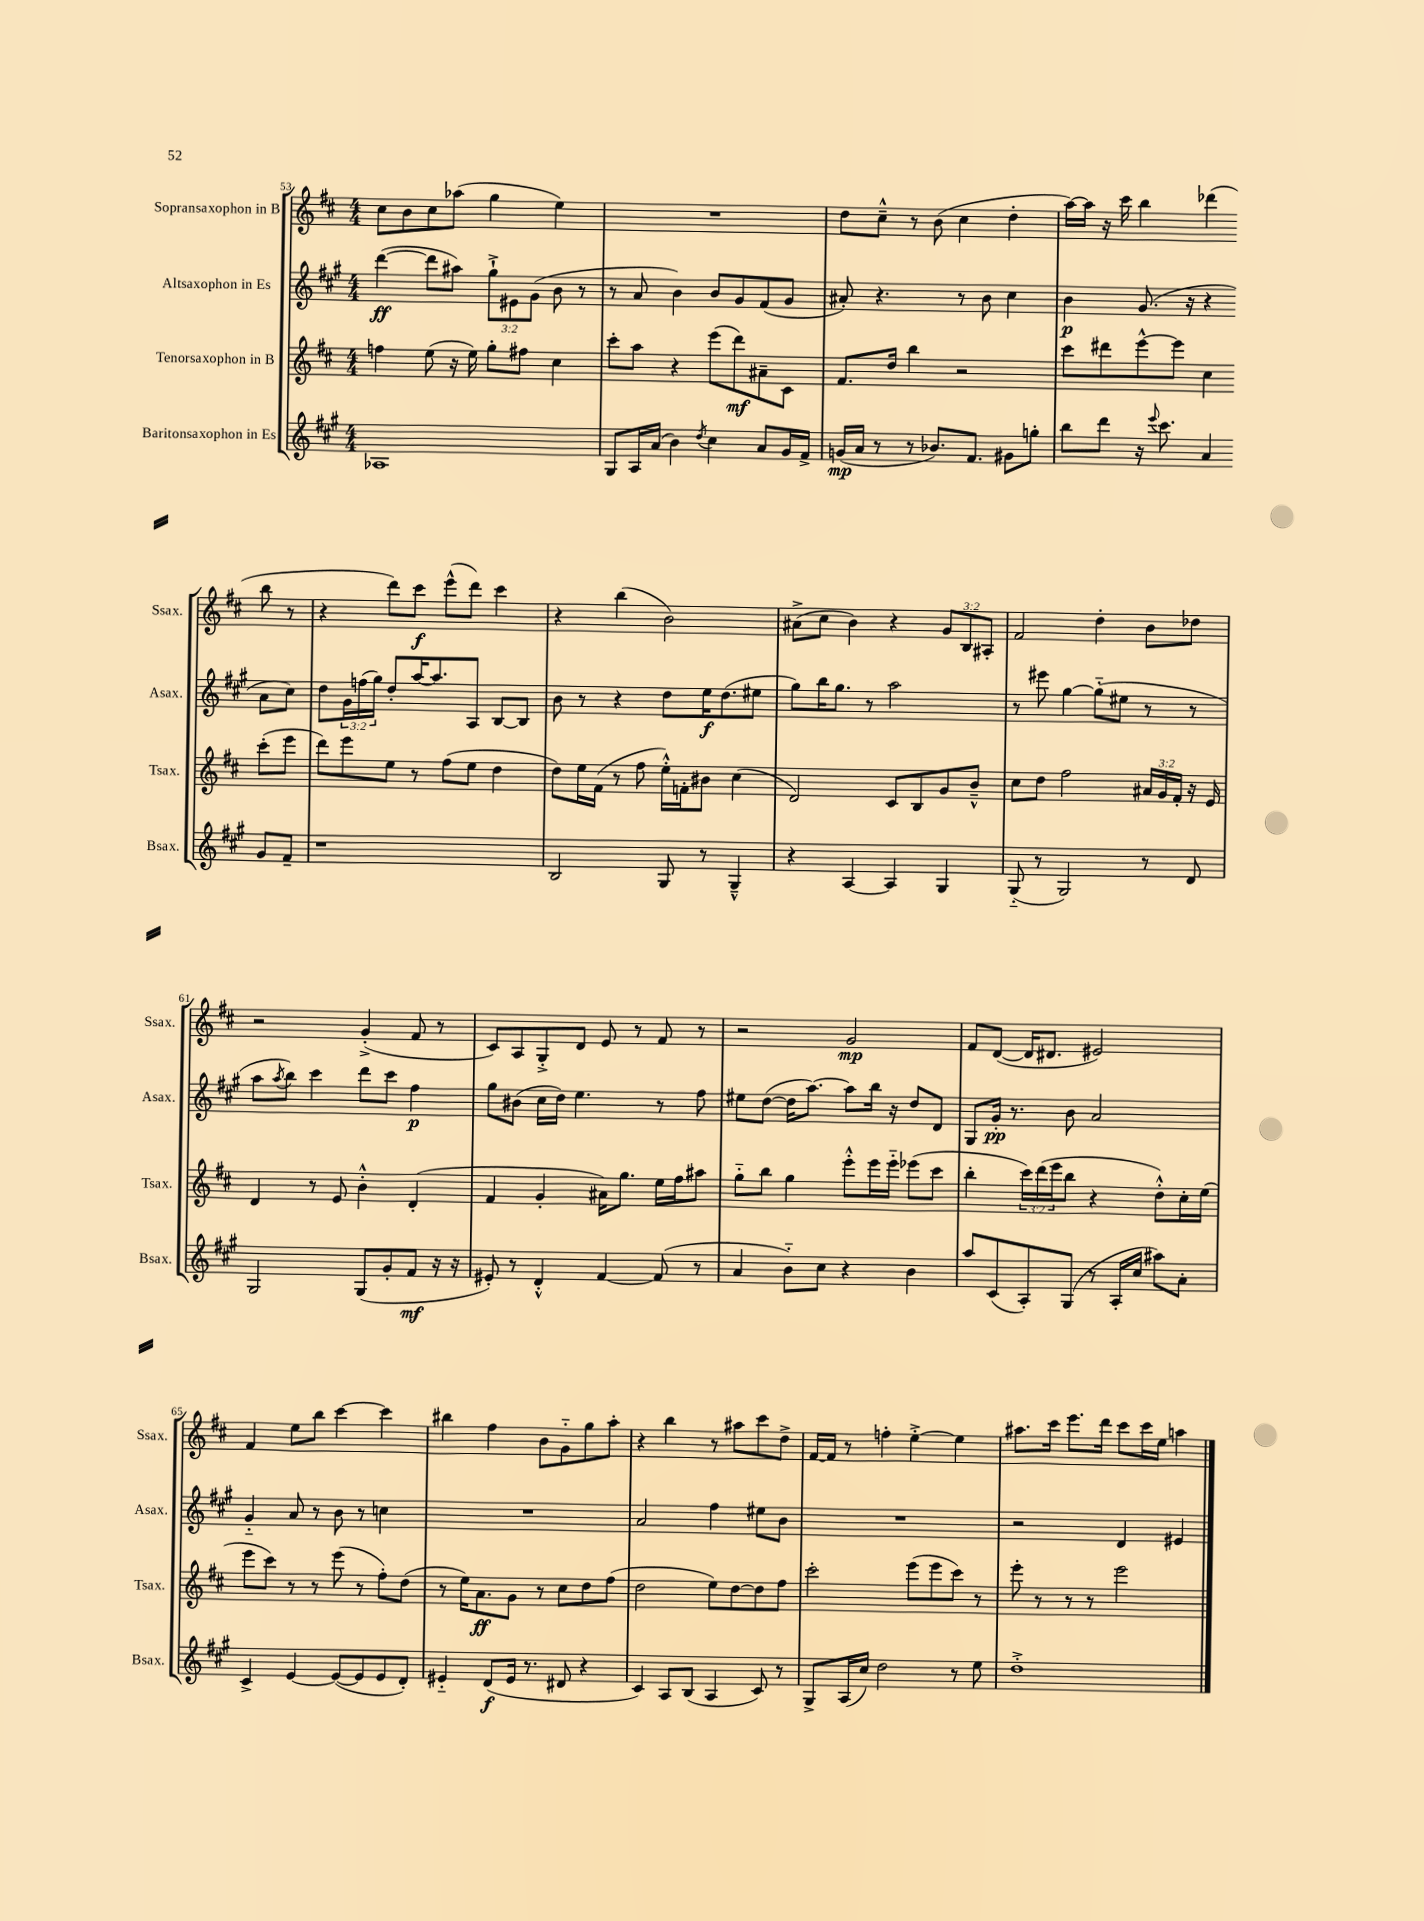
<<
\new StaffGroup <<
\new Staff = "s0" \with { instrumentName = "Sopransaxophon in B" shortInstrumentName = "Ssax." } {
    \clef treble \key d \major \numericTimeSignature \time 4/4 \override Staff.TupletNumber.text = #tuplet-number::calc-fraction-text
    cis''8 b'8 cis''8 aes''8( g''4 e''4) |
    R1 |
    d''8 cis''8---^ r8 b'8( cis''4 d''4-. |
    a''16~) a''16 r16 cis'''16 b''4 des'''4( b''8 r8 |
    r4 d'''8) cis'''8\f e'''8-^( d'''8) cis'''4 |
    r4 b''4( b'2) |
    ais'8->( cis''8 b'4) r4 \tuplet 3/2 { g'8 b8 ais8-. } |
    fis'2 d''4-. b'8 des''8 |
    r2 g'4-.->( fis'8 r8 |
    cis'8) a8 g8-.-> d'8 e'8 r8 fis'8 r8 |
    r2 g'2\mp |
    fis'8 d'8~( d'16 dis'8. eis'2) |
    fis'4 e''8 b''8 cis'''4~ cis'''4 |
    bis''4 fis''4 b'8 g'8-_ g''8 a''8-. |
    r4 b''4 r8 ais''8 cis'''8 d''8-> |
    fis'16~ fis'16 r8 f''4-. e''4~-.-> e''4 |
    ais''8. cis'''16 e'''8. d'''16 cis'''8 cis'''16 e''16 a''4 \bar "|." |
}
\new Staff = "s1" \with { instrumentName = "Altsaxophon in Es" shortInstrumentName = "Asax." } {
    \clef treble \key a \major \numericTimeSignature \time 4/4 \override Staff.TupletNumber.text = #tuplet-number::calc-fraction-text
    d'''4~\ff( d'''8 ais''8) \tuplet 3/2 { gis''8-!-> eis'8 gis'8( } b'8 r8 |
    r8 a'8 b'4) b'8 gis'8 fis'8( gis'8 |
    ais'8-.) r4. r8 b'8 cis''4 |
    b'4\p gis'8.( r16 r4 a'8 cis''8) |
    d''8 \tuplet 3/2 { gis'16 f''16( gis''16) } d''8-. a''16~ a''8. a8 b8~ b8 |
    b'8 r8 r4 d''8 e''16\f d''8.( eis''8 |
    gis''8) b''16 gis''8. r8 a''2 |
    r8 eis'''8 gis''4~ gis''8-_( eis''8 r8 r8 |
    a''8 \acciaccatura { a''8 } b''8) cis'''4 d'''8 cis'''8 fis''4\p |
    gis''8 bis'8( cis''16 d''16) e''4. r8 fis''8 |
    eis''8 d''8~( d''16 a''8.~) a''8 b''16 r16 d''8 d'8 |
    gis8 gis'16-.\pp r8. b'8 a'2 |
    gis'4-_ a'8 r8 b'8 r8 c''4 |
    R1 |
    a'2 fis''4 eis''8 b'8 |
    R1 |
    r2 d'4 eis'4 \bar "|." |
}
\new Staff = "s2" \with { instrumentName = "Tenorsaxophon in B" shortInstrumentName = "Tsax." } {
    \clef treble \key d \major \numericTimeSignature \time 4/4 \override Staff.TupletNumber.text = #tuplet-number::calc-fraction-text
    f''4 e''8( r16 e''16) g''8-. fis''8 cis''4 |
    cis'''8-. a''8 r4 e'''8( d'''8\mf) ais'8-- cis'8 |
    fis'8. d''16 b''4 r2 |
    cis'''8 dis'''8 e'''8~-^ e'''8 cis''4 cis'''8-.( e'''8 |
    d'''8) e'''8 e''8 r8 fis''8( e''8 d''4 |
    d''8) e''16 fis'16( r8 fis''8 e''16-.-^) f'16-. bis'8 cis''4( |
    d'2) cis'8 b8 g'8 b'8---^ |
    cis''8 d''8 fis''2 \tuplet 3/2 { ais'16 g'16 fis'16-. } r16 e'16 |
    d'4 r8 e'8 b'4-.-^ d'4-.( |
    fis'4 g'4-. ais'16) g''8. e''16 fis''16 ais''8 |
    g''8-_ b''8 g''4 e'''8-.-^ e'''16 e'''16-_ ees'''8( cis'''8 |
    b''4-. \tuplet 3/2 { cis'''16) d'''16( e'''16 } b''8 r4 d''8-.-^) cis''16-. e''16( |
    e'''8 cis'''8) r8 r8 e'''8( r8 fis''8-.) d''8( |
    r8 e''16) a'8.\ff g'8 r8 cis''8 d''8 fis''8( |
    d''2 e''8) d''8~ d''8 fis''8 |
    cis'''2-. e'''8( e'''8 cis'''8) r8 |
    e'''8-. r8 r8 r8 e'''2 \bar "|." |
}
\new Staff = "s3" \with { instrumentName = "Baritonsaxophon in Es" shortInstrumentName = "Bsax." } {
    \clef treble \key a \major \numericTimeSignature \time 4/4
    aes1 |
    gis8 a16 a'16( b'4) \acciaccatura { d''8 } cis''4 a'8 gis'16 fis'16-> |
    g'16\mp( a'16 r8 r8 bes'8.) fis'8. gis'8 g''8-. |
    b''8 d'''8 r16 \appoggiatura { e'''8 } cis'''8. a'4 gis'8 fis'8-- |
    r1 |
    b2 gis8 r8 gis4---^ |
    r4 a4~ a4 gis4 |
    gis8-_( r8 gis2) r8 d'8 |
    gis2 gis8( gis'8-. fis'8\mf r16 r16 |
    eis'8-.) r8 d'4-.-^ fis'4~ fis'8( r8 |
    a'4 b'8-_) cis''8 r4 b'4 |
    a''8 cis'8( a8-.) gis8( r8 a16-. cis''16 ais''8) a'8-. |
    cis'4-> e'4~ e'8~( e'8 e'8 d'8-.) |
    eis'4-_ d'8\f( eis'16 r8. dis'8 r4 |
    cis'4) a8 b8( a4 cis'8) r8 |
    gis8-> a16( cis''16) d''2 r8 e''8 |
    d''1-.-> \bar "|." |
}
>>
>>
\layout { \context { \Score currentBarNumber = #53 } }
